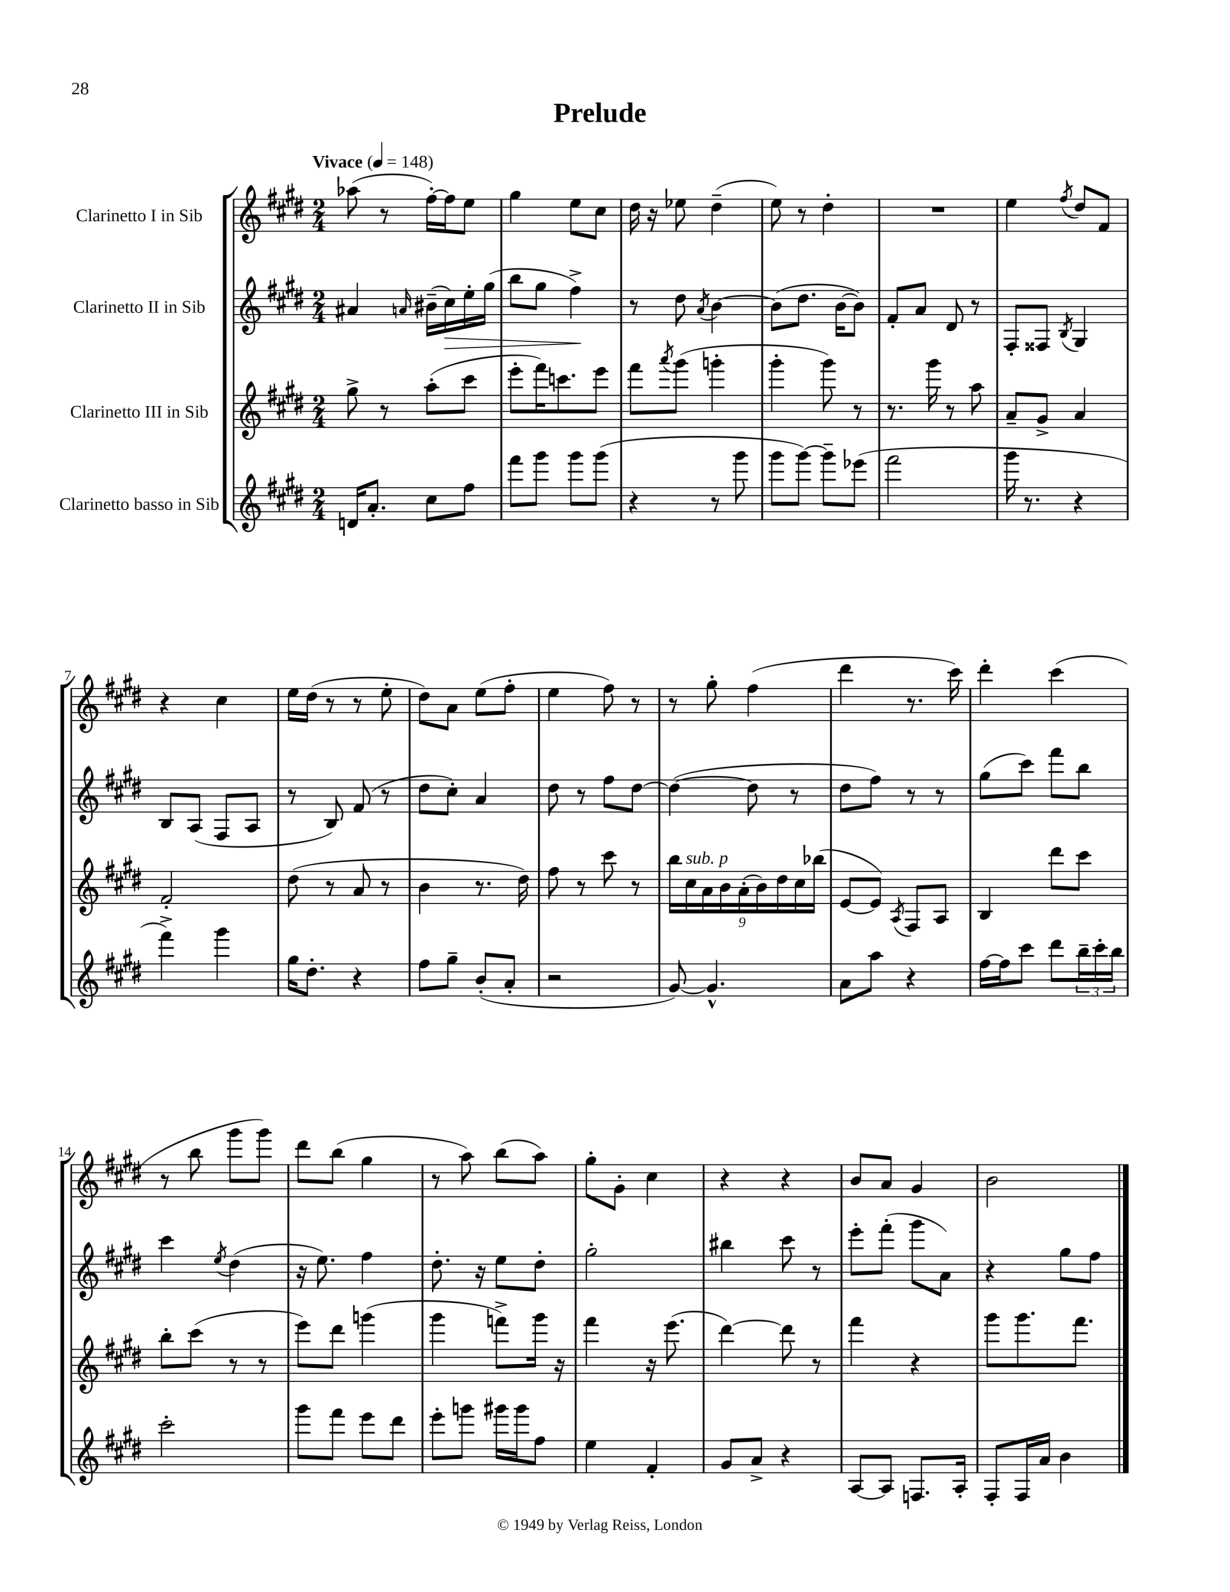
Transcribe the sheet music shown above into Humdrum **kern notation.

**kern	**kern	**kern	**kern
*staff4	*staff3	*staff2	*staff1
*clefG2	*clefG2	*clefG2	*clefG2
*k[f#c#g#d#]	*k[f#c#g#d#]	*k[f#c#g#d#]	*k[f#c#g#d#]
*M2/4	*M2/4	*M2/4	*M2/4
*MM148	*MM148	*MM148	*MM148
16d	8gg#^	4a#	(8aa-
8.a'	.	.	.
.	8r	.	8r
.	.	16qqa	.
8cc#	(8aa'	(16b#~	[16ff#')
.	.	16cc#)	16ff#]
8ff#	8ccc#	16ee'	8ee
.	.	(16gg#	.
=	=	=	=
8fff#	8eee'	8bb	4gg#
8ggg#	16fff#)	8gg#	.
.	8.ccc	.	.
8ggg#	.	4ff#^)	8ee
(8ggg#	8eee	.	8cc#
=	=	=	=
4r	8fff#	8r	16dd#
.	.	.	16r
.	8qaaa	.	.
.	(8ggg#	8dd#	8ee-
.	.	8qa	.
8r	4ggg'	[4b	(4dd#~
8ggg#	.	.	.
=	=	=	=
8ggg#	4ggg#'	(8b]	8ee)
[8ggg#)	.	8.dd#	8r
8ggg#~]	8ggg#)	.	4dd#'
.	.	[16b	.
(8eee-	8r	8b])	.
=	=	=	=
2fff#	8.r	8f#'	2r
.	.	8a	.
.	16ggg#	.	.
.	8r	8d#	.
.	8aa	8r	.
=	=	=	=
16ggg#	8a~	8F#'	4ee
8.r	.	.	.
.	8g#^	8F##	.
.	.	8qB	8qff#
4r	4a	4G#	8dd#
.	.	.	8f#
=	=	=	=
4fff#^)	2f#'	8B	4r
.	.	(8A	.
4ggg#	.	8F#	4cc#
.	.	8A	.
=	=	=	=
16gg#	(8dd#	8r	16ee
8.dd#'	.	.	(16dd#
.	8r	8B)	8r
4r	8a	(8f#	8r
.	8r	8r	8ee'
=	=	=	=
8ff#	4b	8dd#	8dd#)
8gg#~	.	8cc#')	8a
(8b'	8.r	4a	(8ee
8a'	.	.	8ff#'
.	16dd#)	.	.
=	=	=	=
2r	8ff#	8dd#	4ee
.	8r	8r	.
.	8ccc#	8ff#	8ff#)
.	8r	[8dd#	8r
=	=	=	=
[8g#)	18bb	(4dd#_	8r
.	18cc#	.	.
.	18a	.	.
4.g#^^]	.	.	8gg#'
.	18b	.	.
.	(18a'	.	.
.	.	8dd#]	(4ff#
.	18b)	.	.
.	18dd#	.	.
.	.	8r	.
.	18cc#	.	.
.	(18bb-	.	.
=	=	=	=
8a	[8e	8dd#	4ddd#
8aa	8e])	8ff#)	.
.	8qA	.	.
4r	8F#	8r	8.r
.	8A	8r	.
.	.	.	16ccc#)
=	=	=	=
[16ff#	4B	(8gg#	4ddd#'
16ff#]	.	.	.
8ccc#	.	8ccc#)	.
8ddd#	8ddd#	8fff#	(4ccc#
24bb~	8ccc#	8bb	.
24ccc#'	.	.	.
24bb	.	.	.
=	=	=	=
2ccc#'	8bb'	4ccc#	8r
.	(8ccc#	.	8bb
.	.	8qee	.
.	8r	(4dd#	8ggg#
.	8r	.	8ggg#)
=	=	=	=
8ggg#	8eee)	16r	8ddd#
.	.	8.ee)	.
8fff#	8ddd#	.	(8bb
8eee	(4ggg	4ff#	4gg#
8ddd#	.	.	.
=	=	=	=
8eee'	4ggg#	8.dd#'	8r
8ggg	.	.	8aa)
.	.	16r	.
16ggg#	8fff^)	8ee	(8bb
16ggg#	.	.	.
8ff#	16ggg#	8dd#'	8aa)
.	16r	.	.
=	=	=	=
4ee	4fff#	2gg#'	8gg#'
.	.	.	8g#'
4f#'	16r	.	4cc#
.	(8.eee	.	.
=	=	=	=
8g#	[4ddd#)	4bb#	4r
8a^	.	.	.
4r	8ddd#]	8ccc#	4r
.	8r	8r	.
=	=	=	=
[8A	4fff#	8eee'	8b
8A]	.	(8fff#'	8a
8.F	4r	8ggg#	4g#
.	.	8a)	.
16A'	.	.	.
=	=	=	=
8F#'	8ggg#	4r	2b
16F#	8.ggg#	.	.
16a	.	.	.
4b	.	8gg#	.
.	8.fff#	.	.
.	.	8ff#	.
==	==	==	==
*-	*-	*-	*-
